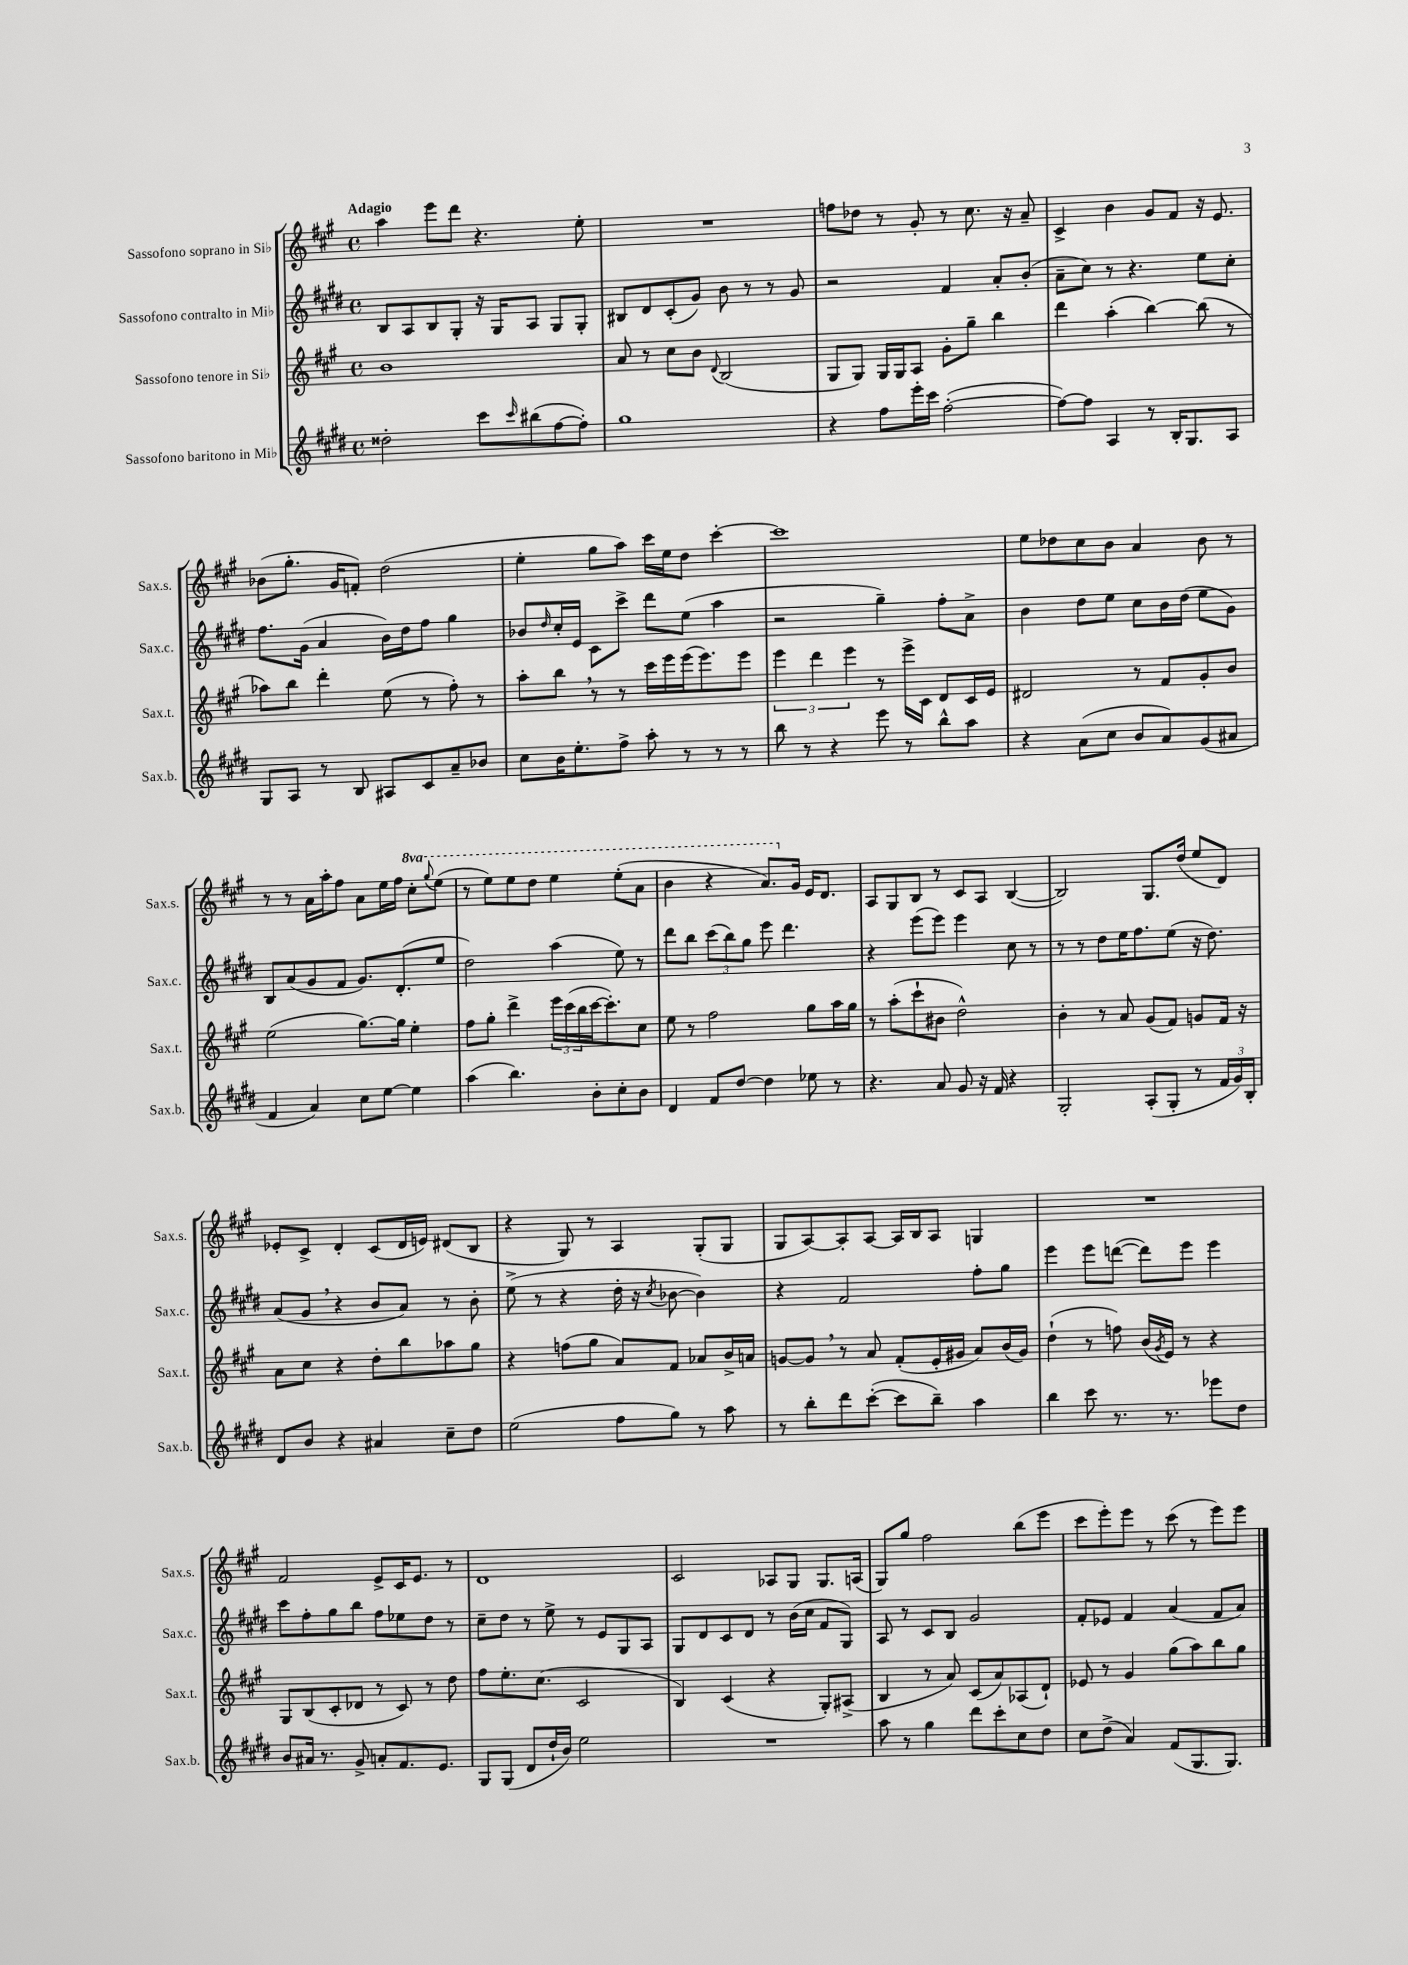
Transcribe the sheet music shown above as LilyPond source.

<<
\new StaffGroup <<
\new Staff = "s0" \with { instrumentName = "Sassofono soprano in Sib" shortInstrumentName = "Sax.s." } {
    \clef treble \key a \major \defaultTimeSignature \time 4/4 \set Staff.ottavationMarkups = #ottavation-simple-ordinals \tempo "Adagio"
    a''4 e'''8 d'''8 r4. e''8-. |
    R1 |
    f''8 des''8 r8 gis'8-. r8 cis''8. r16 a'8-- |
    cis'4-> b'4 gis'8 fis'8 r16 e'8. |
    bes'8( gis''8.-. gis'16 f'8-.) d''2( |
    e''4-. gis''8 a''8) cis'''16 e''16 d''8 cis'''4~-. |
    cis'''1 |
    e''8 des''8 cis''8 b'8 a'4 b'8 r8 |
    r8 r8 a'16 a''16-. fis''8 a'8 e''16 fis''16 \ottava #1 cis'''8-. \appoggiatura { gis'''8 } e'''8( |
    r8 e'''8) e'''8 d'''8 e'''4 e'''8-.( a''8 |
    b''4 r4 a''8.) \ottava #0 gis'16 e'16 d'8. |
    a8 gis8 b8 r8 cis'8 a8 b4~( |
    b2) gis8. d''16( e''8 d'8) |
    ees'8-. cis'8-> d'4-. cis'8( d'16 e'16) dis'8( b8 |
    r4 gis8) r8 a4 gis8-.( gis8 |
    gis8 a8~) a8-. a8~ a16 b16 a8 g4 |
    R1 |
    fis'2 e'8-> cis'16 e'8. r8 |
    d'1 |
    cis'2 aes8 gis8 gis8. a16( |
    gis8) gis''8 fis''2 b''8( e'''8 |
    cis'''8 e'''8-.) e'''8 r8 cis'''8( r8 e'''8) e'''8 \bar "|." |
}
\new Staff = "s1" \with { instrumentName = "Sassofono contralto in Mib" shortInstrumentName = "Sax.c." } {
    \clef treble \key e \major \defaultTimeSignature \time 4/4
    b8 a8 b8 gis8-. r16 gis16 a8 gis8 gis8-. |
    bis8 dis'8 cis'8-.( gis'8) b'8 r8 r8 gis'8 |
    r2 fis'4 a'8-. b'8-.( |
    a'8-- cis''8) r8 r4. e''8 cis''8-. |
    fis''8. gis'16( a'4 b'16) dis''16 fis''8 gis''4 |
    bes'8 \grace { dis''16 } cis''16-. e'16 cis'8 cis'''8-> dis'''8 e''8( a''4 |
    r2 gis''4--) fis''8-. a'8-> |
    b'4 dis''8 e''8 cis''8 b'16 dis''16( e''8 gis'8) |
    b8 a'8( gis'8 fis'8 gis'8.) dis'8.-.( e''8 |
    dis''2) a''4( e''8) r8 |
    dis'''8 b''8 \tuplet 3/2 { cis'''8( b''8) gis''8 } e'''8 dis'''4. |
    r4 e'''8( e'''8) e'''4 cis''8 r8 |
    r8 r8 dis''8 e''16 fis''8. e''8( r16 dis''8.) |
    a'8( gis'8 \breathe r4 b'8 a'8) r8 b'8-. |
    e''8->( r8 r4 dis''16-. r16 \acciaccatura { cis''8 } bes'8~ bes'4) |
    r4 fis'2 fis''8-. gis''8 |
    e'''4 e'''8 d'''8~( d'''8) e'''8 e'''4 |
    cis'''8 fis''8-. gis''8 b''8 fis''8 ees''8 dis''8 r8 |
    cis''8-- dis''8 r8 e''8-> r8 e'8 gis8 a8 |
    gis8 dis'8 cis'8 dis'8 r8 b'16( cis''16 fis'8 gis8) |
    a8 r8 cis'8 b8 gis'2 |
    fis'8-. ees'8 fis'4 a'4( fis'8 a'8) \bar "|." |
}
\new Staff = "s2" \with { instrumentName = "Sassofono tenore in Sib" shortInstrumentName = "Sax.t." } {
    \clef treble \key a \major \defaultTimeSignature \time 4/4
    b'1 |
    a'8 r8 cis''8 b'8 \appoggiatura { d'8 } b2( |
    gis8 gis8) gis16 gis16 a8 gis'8-. gis''8-- b''4 |
    d'''4 a''4-.( b''4~) b''8( r8 |
    aes''8) b''8 d'''4-. e''8( r8 fis''8-.) r8 |
    a''8-. b''8 \breathe r8 r8 cis'''16 e'''16 e'''16( e'''8.) e'''8 |
    \tuplet 3/2 { e'''4 d'''4 e'''4 } r8 e'''16-> cis'16 d'8 cis'16 e'16 |
    dis'2 r8 fis'8 gis'8-. b'8 |
    e''2( gis''8.~) gis''16 e''4-. |
    fis''8 gis''8-. d'''4-> \tuplet 3/2 { e'''16 cis'''16( b''16 } cis'''16~ cis'''8.-.) cis''8 |
    e''8 r8 fis''2 gis''8 a''16 gis''16 |
    r8 a''8-.( cis'''8-! bis'8 d''2-^) |
    b'4-. r8 a'8 gis'8( fis'8) g'8 fis'16 r16 |
    a'8 cis''8 r4 d''8-. b''8 aes''8 gis''8 |
    r4 f''8( gis''8 a'8) fis'8 aes'8 b'16-> a'16 |
    g'8~ g'8 \breathe r8 a'8 fis'8-.( e'16-. gis'16 a'8) b'16( gis'16) |
    d''4-!( r8 f''8) b'16( \acciaccatura { gis'8 } e'16) r8 r4 |
    gis8 b8( cis'8-. des'8 r8 cis'8) r8 d''8 |
    fis''8 e''8.-. cis''8.( cis'2 |
    b4) cis'4( r4 gis8-.) ais8->( |
    b4 r8 a'8) cis'8( a'8) aes8( d'8-!) |
    ees'8 r8 gis'4 gis''8( a''8) b''8 gis''8 \bar "|." |
}
\new Staff = "s3" \with { instrumentName = "Sassofono baritono in Mib" shortInstrumentName = "Sax.b." } {
    \clef treble \key e \major \defaultTimeSignature \time 4/4
    disis''2-. cis'''8 \grace { cis'''16 } bis''8( fis''8~ fis''8-.) |
    gis''1 |
    r4 fis''8 e'''16-. cis'''16 fis''2~-.( |
    fis''8~) fis''8 a4 r8 b16-. gis8. a8 |
    gis8 a8 r8 b8 ais8 cis'8 a'8-- bes'8 |
    cis''8 b'16 e''8.-. fis''8-> a''8-. r8 r8 r8 |
    b''8 r8 r4 e'''8 r8 b''8-^ a''8 |
    r4 a'8( cis''8 b'8 a'8) gis'8( ais'8 |
    fis'4 a'4) cis''8 e''8~ e''4 |
    a''4( b''4.) b'8-. cis''8-. b'8 |
    dis'4 fis'8 dis''8~ dis''4 ees''8 r8 |
    r4. a'8 gis'8 r16 fis'16 r4 |
    gis2-. a8-.( gis8-. r8 \tuplet 3/2 { fis'16 gis'16) b16-. } |
    dis'8 b'8 r4 ais'4 cis''8-- dis''8 |
    e''2( fis''8 gis''8) r8 a''8 |
    r8 b''8-. dis'''8 cis'''8~-.( cis'''8 b''8--) a''4 |
    b''4 cis'''8 r8. r8. ees'''8 dis''8 |
    b'8 ais'16 r8. gis'8-> a'8-. fis'8. e'8. |
    gis8 gis8( dis'8 dis''16-! b'16) e''2 |
    R1 |
    a''8 r8 gis''4 dis'''8 cis'''8-. cis''8 dis''8 |
    cis''8 dis''8->( a'4) fis'8( gis8. gis8.) \bar "|." |
}
>>
>>
\layout { \context { \Score \remove "Bar_number_engraver" } }
